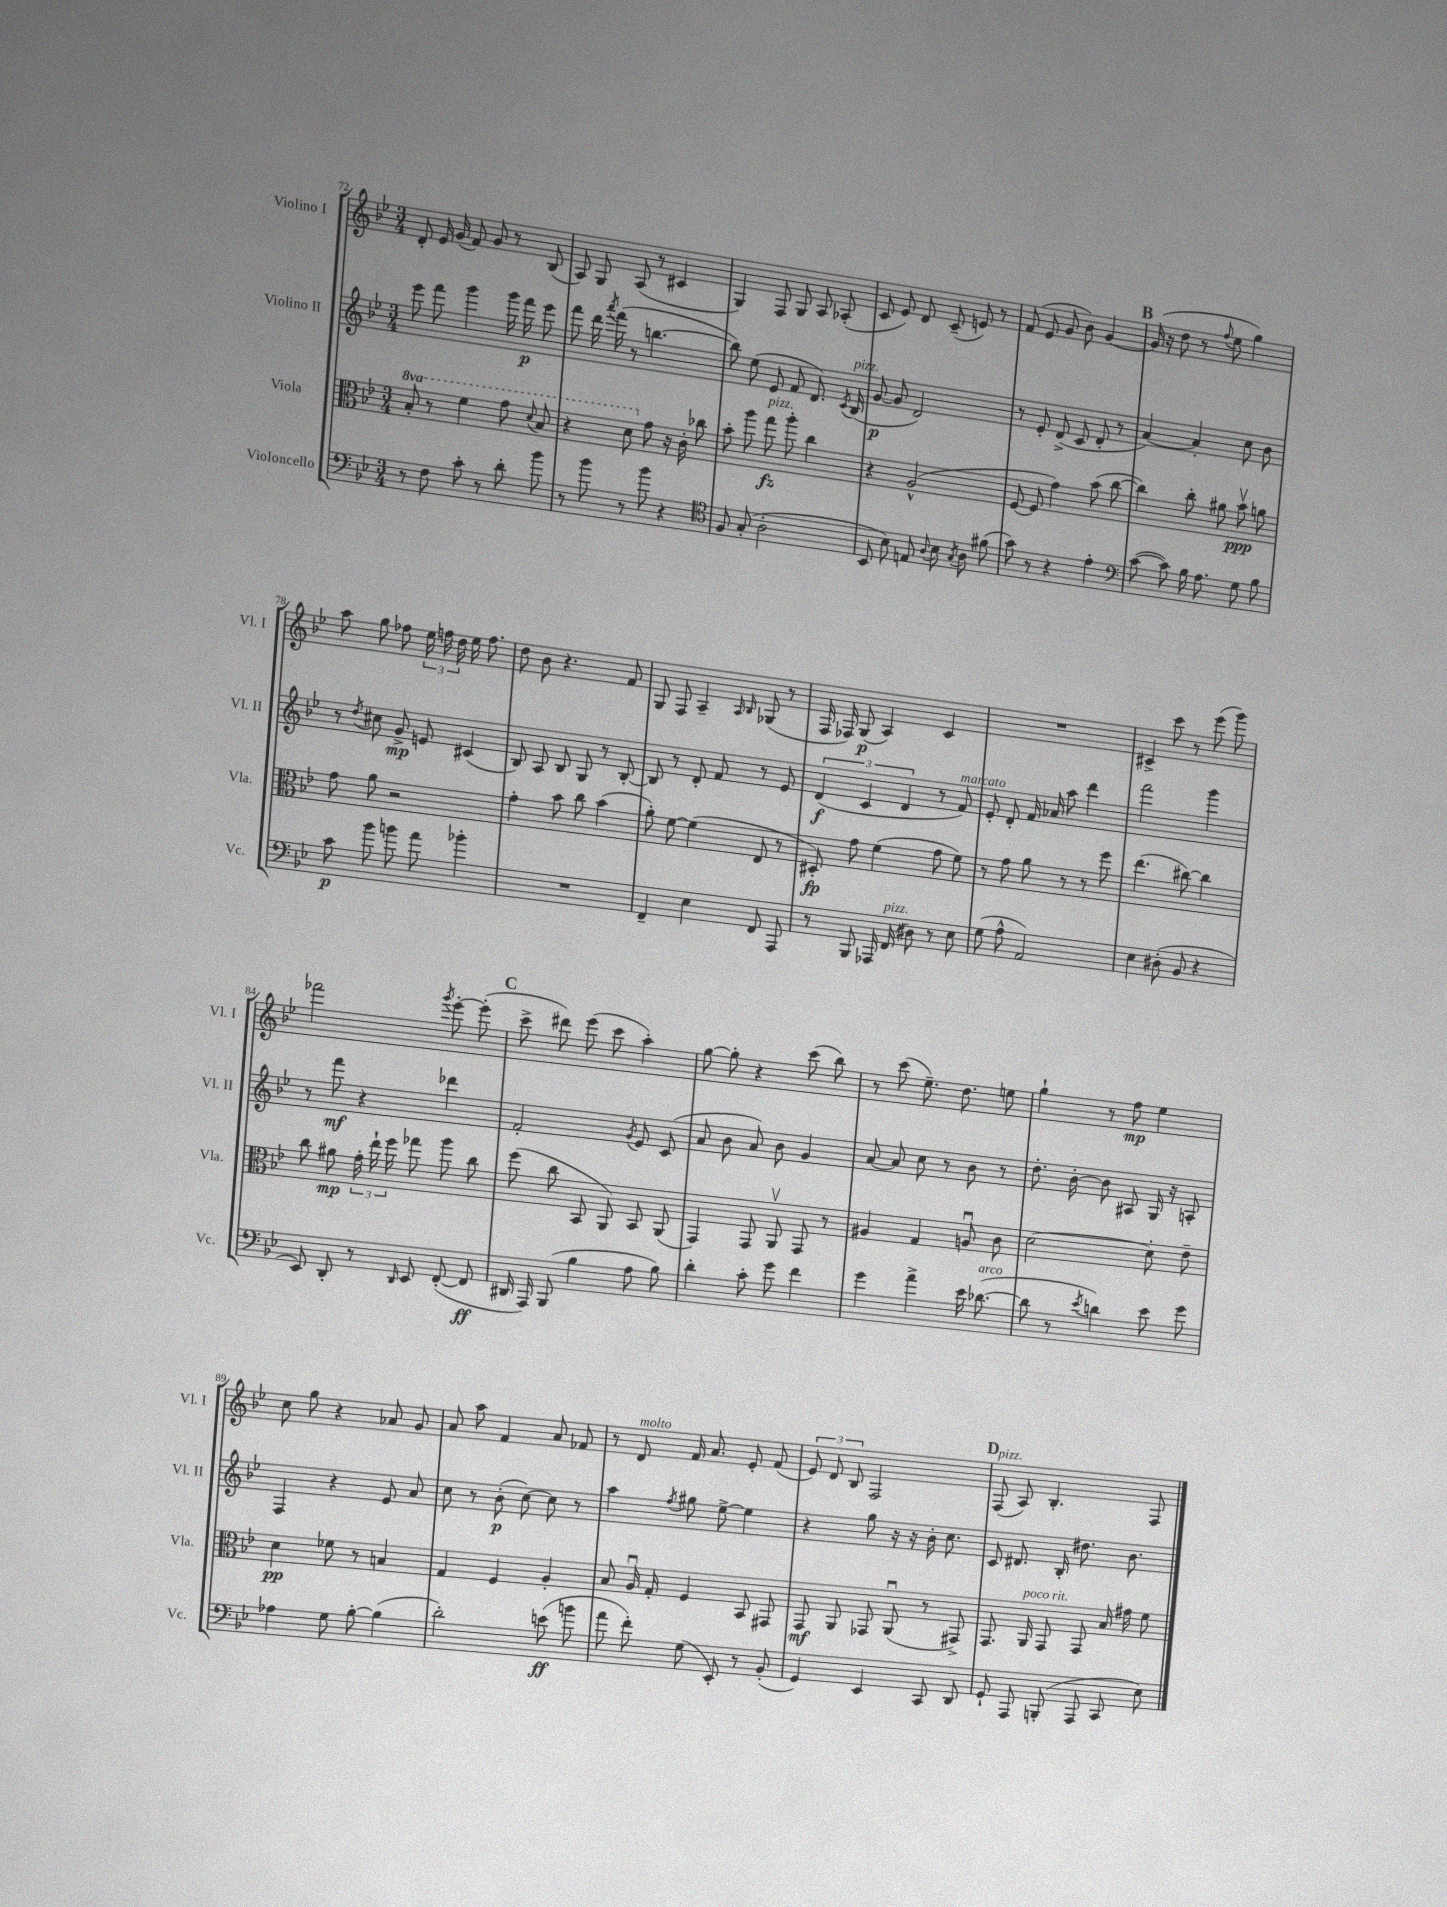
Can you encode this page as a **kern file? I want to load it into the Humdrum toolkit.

**kern	**kern	**kern	**kern
*staff4	*staff3	*staff2	*staff1
*clefF4	*clefC3	*clefG2	*clefG2
*k[b-e-]	*k[b-e-]	*k[b-e-]	*k[b-e-]
*M3/4	*M3/4	*M3/4	*M3/4
8r	8b-'	8eee-	8d'
8F	8r	8fff	16e-
.	.	.	(16g
8c'	4ff	4ggg	8f)
8r	.	.	8g
8d'	8gg	16ggg	8r
.	.	16fff	.
.	8qqdd	.	.
8b-	8b-	8eee-	(8B-
=	=	=	=
8r	4r	8fff	8A)
8b-	.	16ddd	8G
.	.	8qaaa	.
.	.	(16fff	.
8r	8dd	8r	(8A
8b-	8g	[4.bb	8r
4r	16r	.	4c#
.	16c'	.	.
.	8cc-	.	.
=	=	=	=
*clefC4	*	*	*
8F	8b-'	8bb])	4G)
(8G'	8aa	(8ee-	.
2A'	8gg	8e-	8F
.	8aa'	8f	8G
.	4cc	8.d)	8A
.	.	.	(8A-'
.	.	8qc	.
.	.	(16B-	.
=	=	=	=
8BB-	4r	[8g	8c
8B-)	.	8g]	8e-)
8E	(2A^^	2d)	8d
8qqA	.	.	.
8B-	.	.	(8c~
8qG	.	.	.
8A	.	.	8e)
(8f#	.	.	8r
=	=	=	=
8g)	[8F	8r	(8f
8r	8F]	8e-'	8e-
4r	4g)	(8d^	8g
.	.	8c	8b-)
4e-'	(8b-	8d'	[4g
.	[8cc	8r	.
=	=	=	=
*clefF4	*	*	*
([8c	4cc])	[4a)	(16g]
.	.	.	16r
8c])	.	.	8dd
16B-	8cc'	4a']	8r
8.A	.	.	.
.	.	.	8qqff
.	8a#	.	8ee-
8G	8b-v	8cc	4gg)
8B-	8a	8b-	.
=	=	=	=
8c	8g	8r	8aa
.	.	8qdd	.
8b-	8a	8cc#	8gg
8b	2r	8g^	8ff-
8a	.	8e	24ee-
.	.	.	24ff
.	.	.	24dd
4b-'	.	(4c#	16ee-
.	.	.	8.ff
=	=	=	=
2.r	4g'	8B-)	8dd
.	.	8A	8b-
.	8b-	8B-	4.r
.	8cc	8G	.
.	(4b-	8r	.
.	.	[8B-'	8f
=	=	=	=
4FF~	8a')	8B-]	8G
.	[8f	8r	8F
4E-	(4f]	8d'	4A~
.	.	8f	.
.	.	.	16qqA
.	.	.	16qqB-
8FF	8E-	8r	(8G-
8AAA	8r	8e-	8r
=	=	=	=
8r	8D#')	(6d	16F
.	.	.	16F-)
8BBB-	8g	.	(8G
.	.	6c	.
16AAA-	(4f	.	4A)
(16FF	.	.	.
.	.	6d	.
8D#)	.	.	.
8r	8g	8r	4c
8E-	8f)	8f)	.
=	=	=	=
(8G	8r	8e-'	2.r
8A^^	8g	8d'	.
2AA)	8a	16f	.
.	.	16a-	.
.	8r	8aa	.
.	8r	4ddd	.
.	8ff	.	.
=	=	=	=
4E-	(4.ee-	2fff	4c#^
(8D#'	.	.	8ccc
8BB-	[8cc#)	.	8r
4r	4cc#]	4ggg	(8eee-
.	.	.	8ggg)
=	=	=	=
8EE-)	8cc	8r	2fff-
8DD'	8a#	8fff	.
8r	24g'	4r	.
.	24ee-`	.	.
.	24ff	.	.
16qqDD	.	.	.
8EE-	8gg-	.	.
.	.	.	8qggg
([8FF'	8aa	4ddd-	[8eee-'
8FF]	8cc	.	(8eee-']
=	=	=	=
16DD#	(8ff	2f'	8ccc^
16AAA)	.	.	.
(8BBB-	8cc	.	8ddd#)
4B-	8BB-	.	(8eee-
.	8AA)	.	8ccc
.	.	8qg	.
8A	8BB-	8e-	4aa')
8B-)	(8AA	(8c	.
=	=	=	=
4d'	4GG)	8a	[8gg
.	.	8b-	8gg']
8c'	8GG	8a)	4r
8g	8AAv	8b-	.
4f	8GG	4g	(8ccc
.	8r	.	8bb-)
=	=	=	=
4g	4A#	[8a	8r
.	.	8a]	(8ccc
4a^	4G	8cc	8.ee-~)
.	.	8r	.
.	.	.	8.dd
16e-	8Au	8b-	.
([8.d-	.	.	.
.	8c	8r	8ee
=	=	=	=
8d-]	[2d	8.dd'	4gg`
8r	.	.	.
.	.	[16b-'	.
8qe-	.	.	.
4d)	.	8b-]	8r
.	.	8A#	8ff
8e-	8d']	16G	4ee-
.	.	16r	.
8g	8e-~	8A'	.
=	=	=	=
4A-	4d	4F	8cc
.	.	.	8gg
8G	8f-	4r	4r
[8B-'	8r	.	.
(4B-]	4B	8e-	8a-
.	.	8a	8g
=	=	=	=
2d')	4G	8cc	8a
.	.	8r	8aa
.	4F	(8b-'	4f
.	.	[8cc)	.
(8e	4A'	8cc]	8a
8b	.	8r	8f-
=	=	=	=
8a	8B-	4aa	8r
8f')	16Au	.	8d
.	16G'	.	.
.	.	8qff	.
(8G	4F	8gg#	16f
.	.	.	8.a
8EE-')	.	[8ee-^	.
8r	8BB-	4ee-]	8e-'
(8BB-'	8GG#	.	(8f
=	=	=	=
4GG)	8GG	4r	12e-)
.	.	.	12d
.	8AA	.	.
.	.	.	12B-
4EE-	8GG-	8gg	2F
.	(8AAu	16r	.
.	.	16r	.
8CC	8r	16b-'	.
.	.	8.cc	.
8DD	8GG#^)	.	.
=	=	=	=
8GG`	8.GG	8c	(8F
8AAA	.	8.d#	8A)
.	16AA	.	.
(8BBB'	8GG	.	4.B-'
.	.	16B-'	.
8AAA	8GG	8.dd#	.
8CC	16B-	.	.
.	16g#	8.b-	.
8E-)	8f	.	8F
==	==	==	==
*-	*-	*-	*-
